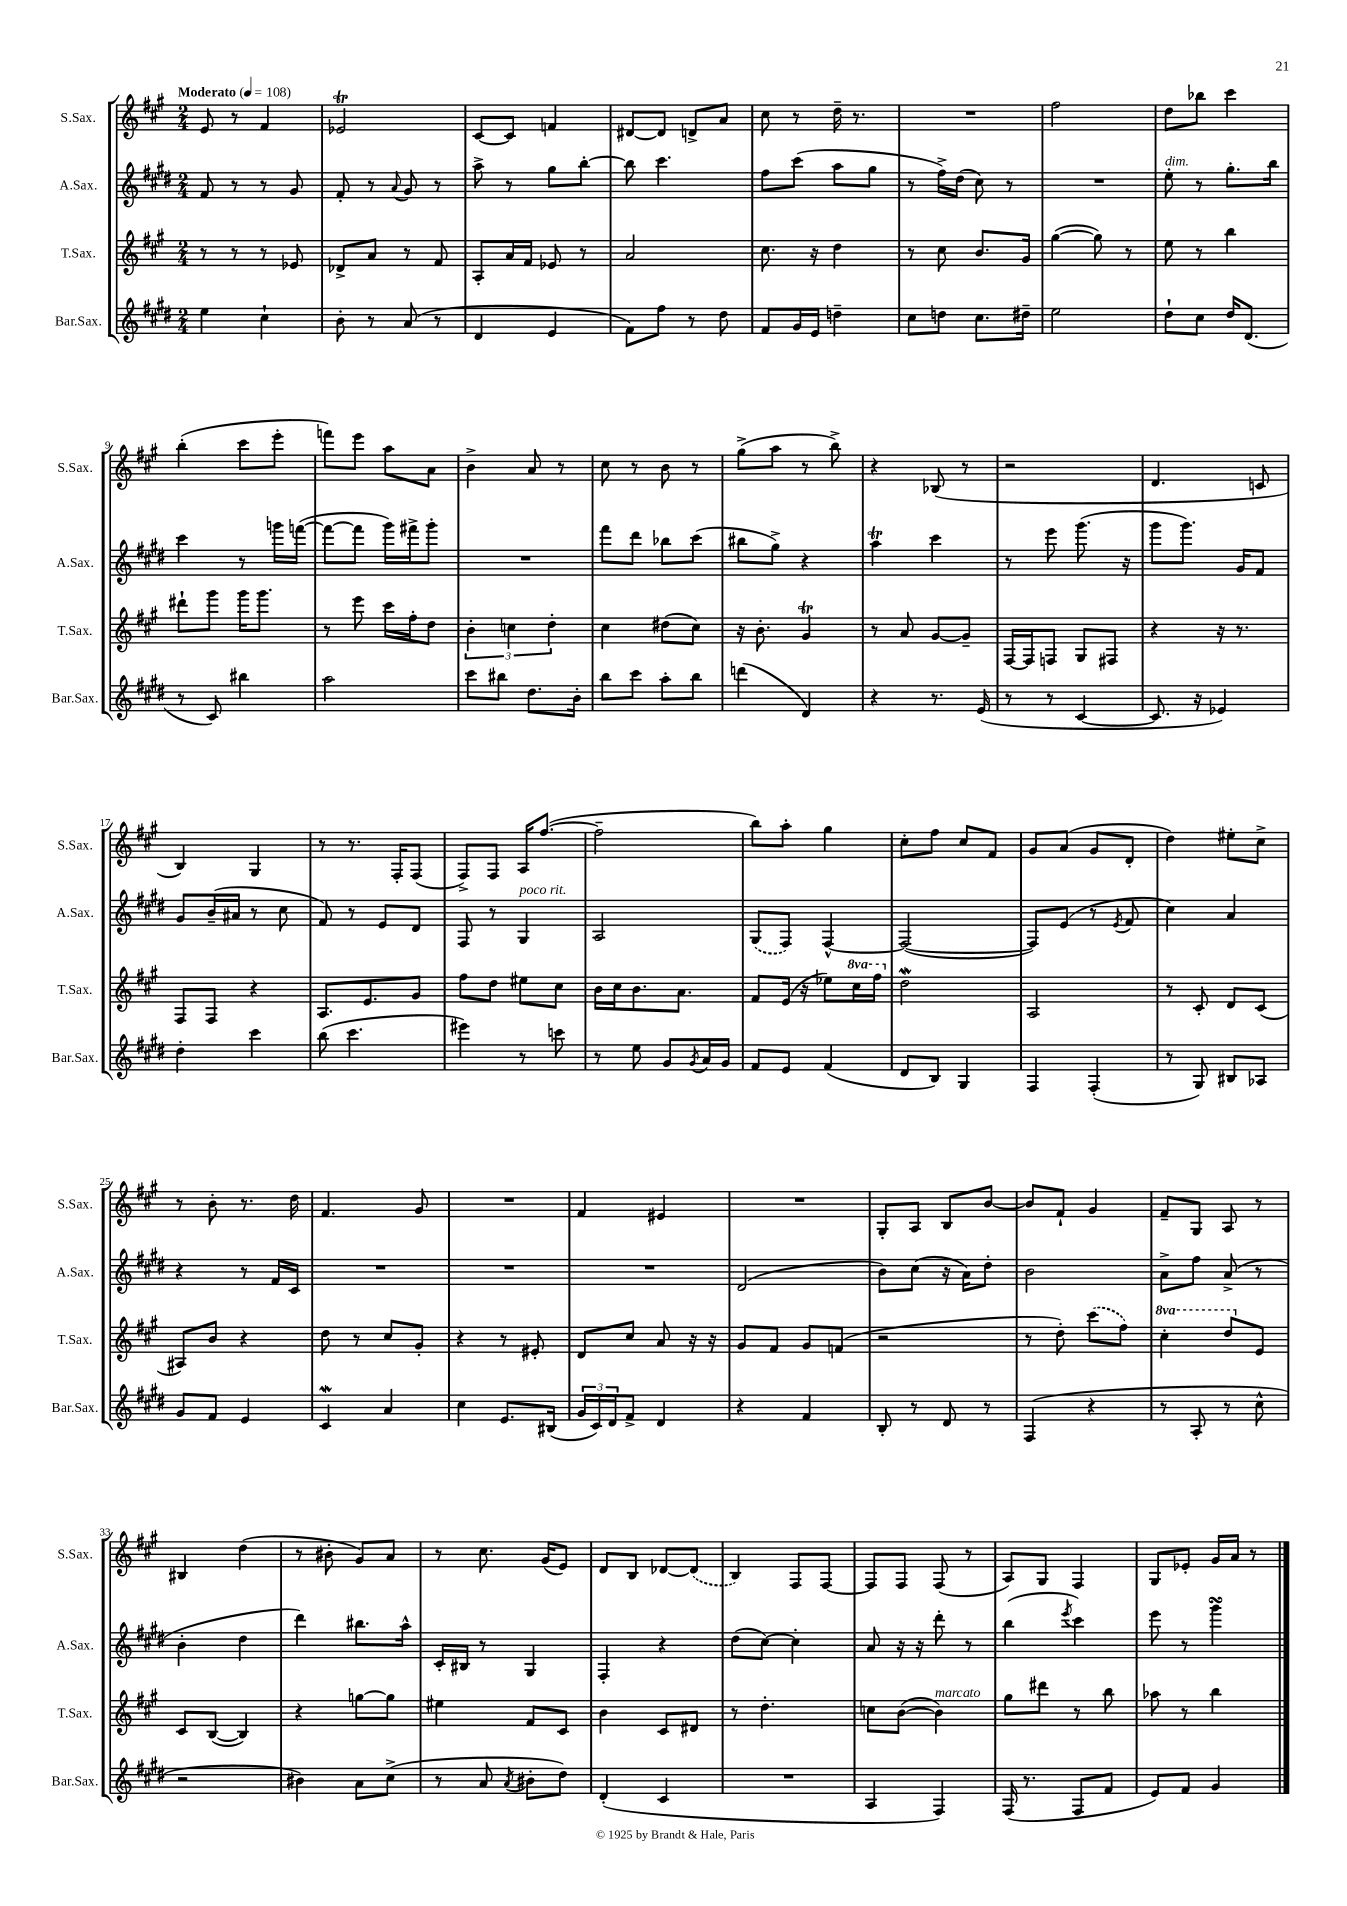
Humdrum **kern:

**kern	**kern	**kern	**kern
*staff4	*staff3	*staff2	*staff1
*clefG2	*clefG2	*clefG2	*clefG2
*k[f#c#g#d#]	*k[f#c#g#]	*k[f#c#g#d#]	*k[f#c#g#]
*M2/4	*M2/4	*M2/4	*M2/4
*MM108	*MM108	*MM108	*MM108
4ee\	8r	8f#/	8e/
.	8r	8r	8r
4cc#`\	8r	8r	4f#/
.	8e-/	8g#/	.
=	=	=	=
8b'\	8d-^/L	8f#'/	2e-/
8r	8a/J	8r	.
.	.	8qqa/	.
(8a/	8r	8g#/	.
8r	8f#/	8r	.
=	=	=	=
4d#/	8A'/L	8aa^\	[8c#/L
.	16a/L	8r	8c#/]J
.	16f#/JJ	.	.
4e/	8e-/	8gg#\L	4f/
.	8r	[8bb'\J	.
=	=	=	=
8f#\L)	2a/	8bb\]	[8d#/L
8ff#\J	.	4.ccc#\	8d#/]J
8r	.	.	8d^/L
8dd#\	.	.	8a/J
=	=	=	=
8f#/L	8.cc#\	8ff#\L	8cc#\
16g#/L	.	(8ccc#\J	8r
16e/JJ	16r	.	.
4dd~\	4dd\	8aa\L	16dd~\
.	.	.	8.r
.	.	8gg#\J	.
=	=	=	=
8cc#\L	8r	8r	2r
8dd\J	8cc#\	16ff#^\LL)	.
.	.	(16dd#\JJ	.
8.cc#\L	8.b/L	8cc#\)	.
.	.	8r	.
16dd#~\Jk	16g#/Jk	.	.
=	=	=	=
2ee\	([4gg#\	2r	2ff#\
.	8gg#\])	.	.
.	8r	.	.
=	=	=	=
8dd#`\L	8ee\	8ee'\	8dd\L
8cc#\J	8r	8r	8bb-\J
16dd#/LK	4bb\	8.gg#'\L	4ccc#\
(8.d#/J	.	.	.
.	.	16bb\Jk	.
=	=	=	=
8r	8ddd#`\L	4ccc#\	(4bb'\
8c#/)	8ggg#\J	.	.
4bb#\	16ggg#\LK	8r	8ccc#\L
.	8.ggg#\J	.	.
.	.	16ggg\LL	8eee'\J
.	.	([16fff\JJ	.
=	=	=	=
2aa\	8r	8fff\_L	8fff\L)
.	8eee\	8fff\]J	8eee\J
.	16ccc#\LL	16ggg#\LL)	8aa\L
.	16ff#'\J	16fff#^\J	.
.	8dd\J	8ggg#'\J	8a\J
=	=	=	=
8ccc#\L	6b'\	2r	4b^\
8bb#\J	.	.	.
.	6cc\	.	.
8.dd#\L	.	.	8a/
.	6dd'\	.	.
.	.	.	8r
16b'\Jk	.	.	.
=	=	=	=
8bb\L	4cc#\	8fff#\L	8cc#\
8ccc#\J	.	8ddd#\J	8r
8aa'\L	(8dd#\L	8bb-\L	8b\
8bb\J	8cc#\J)	(8ccc#\J	8r
=	=	=	=
(4ddd\	16r	8bb#\L	(8gg#^\L
.	8.b'\	.	.
.	.	8gg#^\J)	8aa\J
4d#/)	4g#/	4r	8r
.	.	.	8bb^\)
=	=	=	=
4r	8r	4aa\	4r
.	8a/	.	.
8.r	[8g#/L	4ccc#\	(8B-/
.	8g#~/]J	.	8r
(16e/	.	.	.
=	=	=	=
8r	[16F#/LL	8r	2r
.	16F#/]J	.	.
8r	8F/J	8eee\	.
[4c#/	8G#/L	(8.ggg#\	.
.	8F#/J	.	.
.	.	16r	.
=	=	=	=
8.c#/]	4r	8ggg#\L	4.d/
.	.	8.ggg#\J)	.
16r	.	.	.
4e-/)	16r	.	.
.	8.r	16g#/LK	.
.	.	8f#/J	8c/
=	=	=	=
4dd#'\	8F#/L	8g#/L	4B/)
.	8F#/J	(16b~/L	.
.	.	16a#/JJ	.
4ccc#\	4r	8r	4G#/
.	.	8cc#\	.
=	=	=	=
(8bb\	8.A/L	8f#/)	8r
4.ccc#\	.	8r	8.r
.	8.e/	.	.
.	.	8e/L	.
.	.	.	16F#'/LK
.	8g#/J	8d#/J	(8F#/J
=	=	=	=
4eee#\)	8ff#\L	8F#/	8F#^/L)
.	8dd\J	8r	8F#/J
8r	8ee#\L	4G#/	16A/LK
.	.	.	([8.ff#/J
8ccc\	8cc#\J	.	.
=	=	=	=
8r	16b\LL	2A/	2ff#~\]
.	16cc#\J	.	.
8ee\	8.b\	.	.
8g#/L	.	.	.
.	8.a\J	.	.
8qg#/	.	.	.
16a/L	.	.	.
16g#/JJ	.	.	.
=	=	=	=
8f#/L	8f#/L	(8G#/L	8bb\L)
8e/J	(16e/Jk	8F#/J)	8aa'\J
.	16r	.	.
(4f#/	8ee-\L)	[4F#^^/	4gg#\
.	16ccc#\L	.	.
.	16fff#\JJ	.	.
=	=	=	=
8d#/L	2dd\	(2F#/_	8cc#'\L
8B/J)	.	.	8ff#\J
4G#/	.	.	8cc#/L
.	.	.	8f#/J
=	=	=	=
4F#/	2A/	8F#/]L)	8g#/L
.	.	(8e/J	(8a/J
(4F#'/	.	8r	8g#/L
.	.	8qe/	.
.	.	8f#/	8d'/J
=	=	=	=
8r	8r	4cc#\)	4dd\)
8G#/)	8c#'/	.	.
8B#/L	8d/L	4a/	8ee#'\L
8A-/J	(8c#/J	.	8cc#^\J
=	=	=	=
8g#/L	8A#/L)	4r	8r
8f#/J	8b/J	.	8b'\
4e/	4r	8r	8.r
.	.	16f#/LL	.
.	.	16c#/JJ	16dd\
=	=	=	=
4c#/	8dd\	2r	4.f#/
.	8r	.	.
4a/	8cc#/L	.	.
.	8g#'/J	.	8g#/
=	=	=	=
4cc#\	4r	2r	2r
8.e/L	8r	.	.
.	8e#'/	.	.
(16B#/Jk	.	.	.
=	=	=	=
24g#/LL	8d/L	2r	4f#/
24c#/)	.	.	.
24d#/J	.	.	.
8f#^/J	8cc#/J	.	.
4d#/	8a/	.	4e#/
.	16r	.	.
.	16r	.	.
=	=	=	=
4r	8g#/L	(2d#/	2r
.	8f#/J	.	.
4f#/	8g#/L	.	.
.	(8f/J	.	.
=	=	=	=
8B'/	2r	8b\L)	8G#'/L
8r	.	(8cc#\J	8A/J
8d#/	.	16r	8B/L
.	.	16a\LK)	.
8r	.	8dd#'\J	[8b/J
=	=	=	=
(4F#/	8r	2b\	8b/]L
.	8dd'\)	.	8f#`/J
4r	(8ccc#\L	.	4g#/
.	8ff#\J)	.	.
=	=	=	=
8r	4ccc#'\	8a^\L	8f#~/L
8A'/	.	8ff#\J	8G#/J
8r	8ddd/L	(8a^/	8A/
8cc#^^\	8e/J	8r	8r
=	=	=	=
2r	8c#/L	4b'\	4B#/
.	([8B/J	.	.
.	4B/])	4dd#\	(4dd\
=	=	=	=
4b#\)	4r	4ddd#\)	8r
.	.	.	8b#'\
8a\L	[8gg\L	8.bb#\L	8g#/L)
(8cc#^\J	8gg\]J	.	8a/J
.	.	16aa^^\Jk	.
=	=	=	=
8r	4ee#\	16c#'/LL	8r
.	.	16B#/JJ	.
8a/	.	8r	8.cc#\
8qa/	.	.	.
8b#'\L	8f#/L	4G#/	.
.	.	.	(16g#/LK
8dd#\J)	8c#/J	.	8e/J)
=	=	=	=
(4d#'/	4b\	4F#'/	8d/L
.	.	.	8B/J
4c#/	8c#/L	4r	[8d-/L
.	8d#/J	.	(8d-/]J
=	=	=	=
2r	8r	(8dd#\L	4B/)
.	4.dd'\	[8cc#\J)	.
.	.	4cc#'\]	8F#/L
.	.	.	[8F#/J
=	=	=	=
4A/	8cc\L	8a/	8F#/]L
.	([8b\J	16r	8F#/J
.	.	16r	.
4F#/)	4b\])	8ddd#'\	(8F#/
.	.	8r	8r
=	=	=	=
(16F#/	8gg#\L	(4bb\	8A/L)
8.r	.	.	.
.	8ddd#\J	.	8G#/J
.	.	8qeee/	.
8F#/L	8r	4ccc#\)	4F#/
8f#/J	8bb\	.	.
=	=	=	=
8e/L)	8aa-\	8eee\	8G#/L
8f#/J	8r	8r	8e-'/J
4g#/	4bb\	4ggg#\	16g#/LL
.	.	.	16a/JJ
.	.	.	8r
==	==	==	==
*-	*-	*-	*-
